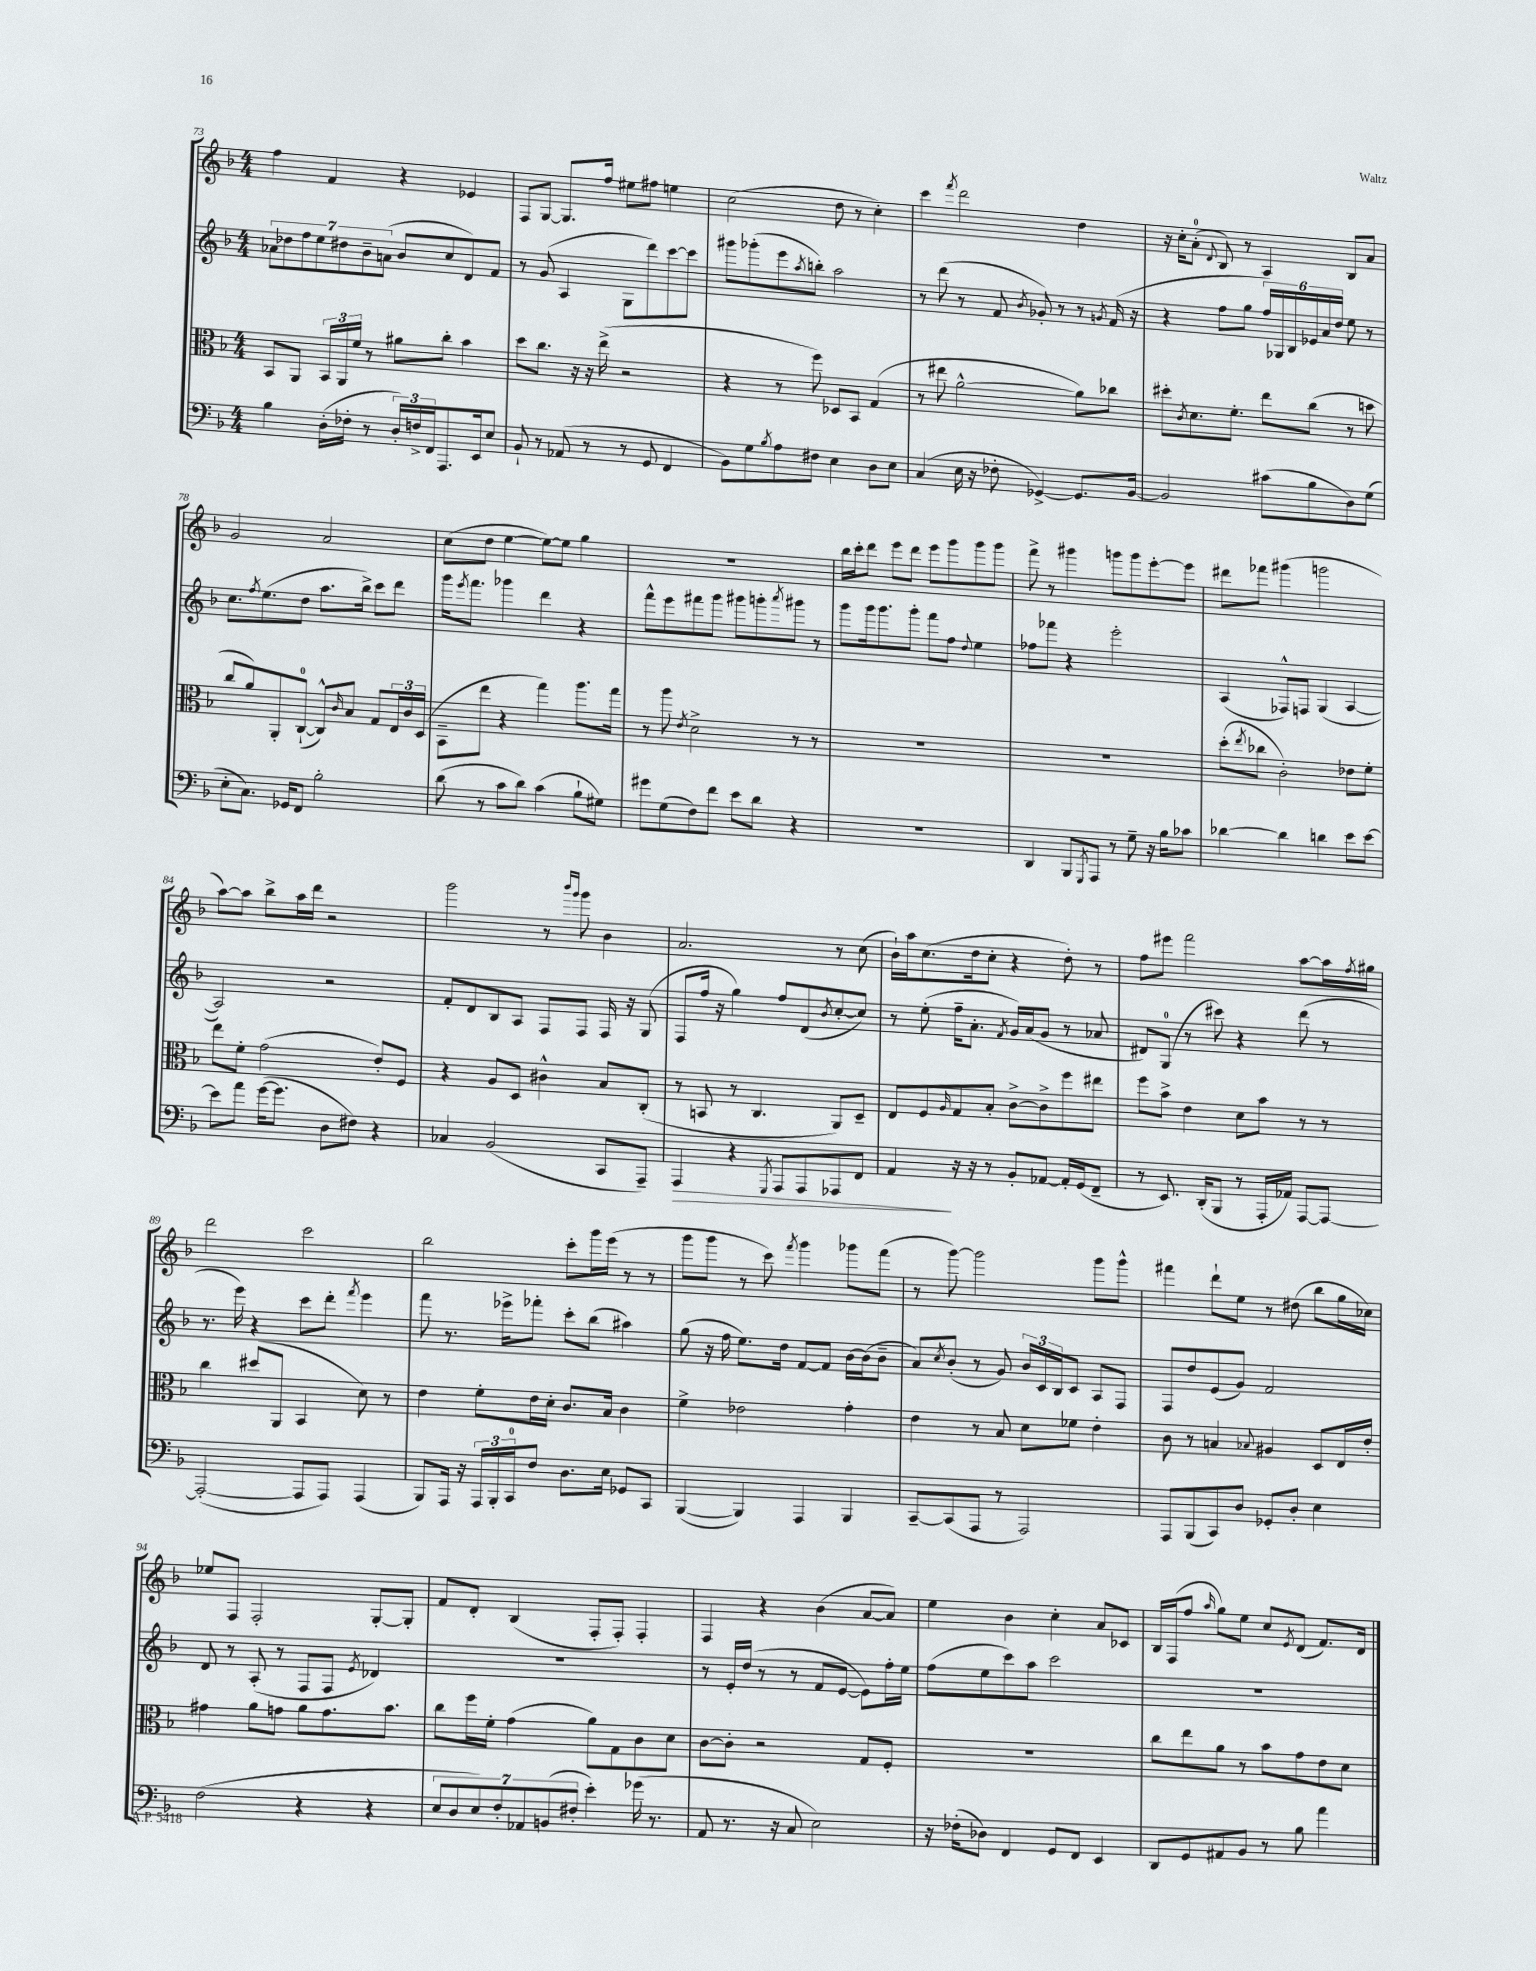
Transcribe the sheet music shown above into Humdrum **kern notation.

**kern	**kern	**kern	**kern
*staff4	*staff3	*staff2	*staff1
*clefF4	*clefC3	*clefG2	*clefG2
*k[b-]	*k[b-]	*k[b-]	*k[b-]
*M4/4	*M4/4	*M4/4	*M4/4
4B-\	8BB-/L	14a-\L	4ff\
.	.	14dd-\	.
.	8AA/J	.	.
.	.	14ff\	.
.	.	14ee\	.
(16D'\LL	24BB-/LL	.	4f/
.	.	14dd#\	.
.	24AA/	.	.
16F-'\JJ	.	.	.
.	24f/JJ	.	.
.	.	14b-~\	.
8r	8r	.	.
.	.	(14a\J	.
24D'/LL)	8a#\L	8b-/L	4r
24F^/	.	.	.
24FF/J	.	.	.
8.AAA/	8cc'\J	8cc/	.
.	4b-\	8d/)	4e-/
16EE/k	.	.	.
8E/J	.	8f/J	.
=	=	=	=
8BB-`/	8dd\L	8r	8F/L
8r	8.cc\J	(8g/	[8G/J
(8AA-/	.	4A/	8.G/]L
.	16r	.	.
8r	16r	.	.
.	(16ee^\	.	16ff/Jk
8r	2r	8G\L	8ee#\L
8GG/	.	8ddd\)	8ff#\J
4FF/	.	[8ccc\	4ee\
.	.	8ccc\]J	.
=	=	=	=
8BB-\L)	4r	8ggg#\L	(2cc\
8G\	.	(8ggg-'\	.
8qB-/	.	.	.
8A\	8r	8eee\	.
.	.	8qaa/	.
8F#\J	8ff\)	8bb'\J)	.
4E\	8D-/L	2aa\	8dd\
.	8BB-/J	.	8r
8D\L	(4G/	.	4cc'\)
8E\J	.	.	.
=	=	=	=
(4C/	8r	8r	4ccc\
.	8ee#\	(8ddd\	.
.	.	.	8qfff/
16E\	[2a^^\	8r	2ddd\
16r	.	.	.
8F-'\	.	8f/	.
.	.	8qb-/	.
[4GG-^/)	.	8g-'/)	.
.	.	8r	.
8.GG-/]L	8a\]L)	8r	4dd\
.	.	8qg/	.
.	8cc-\J	(16f/	.
[16BB-/Jk	.	16r	.
=	=	=	=
2BB-/]	8dd#'\L	4r	16r
.	.	.	16cc'\LK
.	8qc/	.	.
.	8.d\	.	(8a'\J
.	.	.	8qqd/
.	.	8ff\L	8B-/)
.	8.f'\J	.	.
.	.	8gg\J	8r
(8c#\L	8ee\L	24ff/LL)	4A/
.	.	24G-/	.
.	.	24B-/	.
8B-\	(8cc\J	24e-/	.
.	.	24a/	.
.	.	24dd/JJ	.
8D\)	8r	8ee\	8B-/L
(8G\J	8dd\	8r	8a/J
=	=	=	=
8E'\L	8cc/L	8.cc\L	2g/
8.C\J)	8a/)	.	.
.	.	8qff/	.
.	.	(8.ee\	.
.	8AA'/	.	.
16GG-/LK	.	.	.
8FF/J	([8C`/J	8dd\J	.
2B-'\	8C^^/]L)	8.aa\L	2a/
.	16qqc/	.	.
.	8B-/J	.	.
.	.	16bb-^\Jk)	.
.	8G/L	8ccc\L	.
.	24E/L	8ddd\J	.
.	24c/	.	.
.	(24D/JJ	.	.
=	=	=	=
(8d\	8BB-~\L	16ggg\LK	(8cc\L
.	.	8qeee/	.
.	.	8.fff\J	.
8r	8ee\J	.	8dd\J
8c\L	4r	4ggg-\	[4ee\
8d\J)	.	.	.
(4c\	4gg\)	4ddd\	8ee\_L)
.	.	.	8ee\]J
8B-`\L	8.aa\L	4r	4gg\
8G#\J)	.	.	.
.	16gg\Jk	.	.
=	=	=	=
8g#\L	8r	8fff^^\L	1r
(8G\	8aa\	8eee\	.
.	8qe/	.	.
8F\)	2d^\	8fff#\	.
8f\J	.	8ggg\J	.
8e\L	.	8ggg#\L	.
8d\J	.	8ggg'\	.
.	.	8qaaa/	.
4r	8r	8ggg#\J	.
.	8r	8r	.
=	=	=	=
1r	1r	8ggg\L	16bb-\LL
.	.	.	16ccc'\J
.	.	16ggg\k	8ddd\J
.	.	8.ggg\	.
.	.	.	8eee\L
.	.	8ggg'\J	8ddd\J
.	.	8fff\L	8eee\L
.	.	8ff\J	8ggg\
.	.	8qqdd/	.
.	.	4ee\	8ggg\
.	.	.	8ggg\J
=	=	=	=
4DD/	1r	8ff-\L	8fff^\
.	.	8fff-\J	8r
8BBB-/L	.	4r	4ggg#\
8qGGG/	.	.	.
8AAA/J	.	.	.
8r	.	2eee'\	8ggg\L
8G~\	.	.	8ggg\
16r	.	.	[8eee'\
16B-\LK	.	.	.
8c-\J	.	.	8eee\]J
=	=	=	=
[4d-\	(8dd'\L	(4A/	8ddd#\L
.	8qee/	.	.
.	8cc-\J	.	8fff-\J
4d-\]	2c'\)	8F-^^/L)	(4ggg#\
.	.	8F/J	.
4d\	.	(4G/	2ggg\
8e\L	8e-\L	[4A/	.
[8e\J	8f'\J	.	.
=	=	=	=
8e\]L	8ee\L	2A/])	[8aa\L)
8a\J	8f'\J	.	8aa\]J
([16g\LK	(2g\	.	8bb-^\L
8.g\]J	.	.	.
.	.	.	16aa\L
.	.	.	16ddd\JJ
8D\L	.	2r	2r
8F#\J)	.	.	.
4r	8e'/L)	.	.
.	8F/J	.	.
=	=	=	=
4C-/	4r	8f'/L	2ggg\
.	.	8d/	.
(2BB-/	8A/L	8B-/	.
.	8D/J	8A/J	.
.	4c#^^\	8F/L	8r
.	.	.	16qqbbb-/LL
.	.	.	16qqggg/JJ
.	.	8F/J	8ggg\
8CC/L	8B-/L	16F/	4b-\
.	.	16r	.
8AAA~/J)	(8C'/J	(8G/	.
=	=	=	=
4AAA/	8r	8F/L	2.a/
.	8BB/	16ff/Jk	.
.	.	16r	.
4r	8r	4gg\)	.
.	4.C/	.	.
8qGGG/	.	.	.
8AAA/L	.	8ff/L	.
8AAA/	.	(8d/	.
.	.	8qb-/	.
8AAA-/	8AA/L)	[8cc'/	8r
8FF/J	8D~/J	8cc/]J)	(8cc\
=	=	=	=
4AA/	8E/L	8r	16b-`\LL)
.	.	.	16aa\J
.	8F/	(8ee'\	(8.cc\
.	16qqA/	.	.
16r	8G/	16ff~\LK	.
16r	.	8.a'\J	16dd\k
8r	8B-'/J	.	8cc'\J
.	.	8qf/	.
8BB-'/L	[8c^\L	16g/LL)	4r
.	.	(16a/J	.
[8AA-/J	8c^\]	8g/J	.
16AA-'/]LL	8ff\	8r	8dd'\)
(16GG/J	.	.	.
8FF~/J	8ee#\J	8a-/	8r
=	=	=	=
8r	8ff\L	8d#/L)	8ff\L
8.EE/)	8b-^\J	(8G/J	8eee#\J
.	4e\	8r	2fff\
(16DD'/LK	.	.	.
8BBB-/J	.	8ccc#\)	.
8r	8d\L	4r	.
16AAA'/LL	8b-\J	.	.
16AA-/JJ)	.	.	.
[8AAA/L	8r	(8ddd\	[8aa\L
8AAA/_J	8r	8r	16aa\]L
.	.	.	8qff/
.	.	.	16gg#\JJ
=	=	=	=
(2AAA'/_	4cc\	8.r	2ddd\
.	.	16eee\)	.
.	(8dd#/L	4r	.
.	8AA/J	.	.
8AAA/]L	4BB-/	8ccc\L	2ccc\
8AAA/J)	.	8ddd'\J	.
.	.	8qfff/	.
(4AAA/	8d\)	4eee\	.
.	8r	.	.
=	=	=	=
8BBB-/L)	4e\	8fff\	2bb-\
16AAA/Jk	.	8.r	.
16r	.	.	.
24AAA/LL	8f'\L	.	.
24BBB-'/	.	.	.
.	.	16eee-^\LK	.
24CC/J	.	.	.
8F/J	16e\L	8fff-'\J	.
.	16d'\JJ	.	.
8.D\L	8.c/L	8ccc'\L	8ccc'\L
.	.	(8bb-\J	16ggg\L
16E\Jk	16B-/Jk	.	(16eee\JJ
8GG-/L	4c\	4aa#\)	8r
8CC/J	.	.	8r
=	=	=	=
([4BBB-/	4f^\	(8gg\	8ggg\L
.	.	16r	8ggg\J
.	.	16ff\	.
4BBB-/])	2e-\	8.ee\L)	8r
.	.	.	8ccc\)
.	.	16dd\Jk	.
.	.	.	8qfff/
4AAA/	.	[8f/L	4ggg\
.	.	8f/]J	.
4BBB-/	4g'\	[16b-\LL	8ggg-\L
.	.	(16b-\]J	.
.	.	8b-~\J	(8fff\J
=	=	=	=
[8CC~/L	4e\	8a/L)	8r
.	.	8qcc/	.
(8CC/]	.	(8b-'/J	[8ggg\)
8AAA/J	8r	8r	2ggg\]
8r	8B-/	8g/)	.
2AAA/)	8d\L	24b-/LL	.
.	.	24c/	.
.	.	24B-/J	.
.	8f-\J	8c/J	.
.	4e'\	8A/L	8ggg\L
.	.	8F/J	8ggg^^\J
=	=	=	=
8AAA/L	8c\	8F/L	4fff#\
(8BBB-/	8r	8dd/	.
8CC/)	4B/	(8e/	8ddd`\L
8D/J	.	8g/J)	8ee\J
.	8qqB-/	.	.
8GG-'/L	4A#/	2f/	8r
8D'/J	.	.	(8dd#\
4E\	8D/L	.	8bb-\L
.	16E/L	.	16gg\L
.	16e'/JJ	.	16cc-\JJ)
=	=	=	=
(2F\	4g#\	8d/	8ee-/L
.	.	8r	8F/J
.	8a\L	(8A'/	2F'/
.	8g\J	8r	.
4r	8a\L	8F/L	.
.	8.g\	8F/J	.
.	.	8qe/	.
4r	.	4d-/)	[8G'/L
.	8.b-\J	.	.
.	.	.	8G'/]J
=	=	=	=
14E/L	8cc\L	1r	8f/L
14D/	.	.	.
.	16ff\L	.	8d'/J
14E/)	.	.	.
.	16f'\JJ	.	.
14F'/	.	.	.
.	(4g\	.	(4B-/
14AA-/	.	.	.
(14BB/	.	.	.
14F#'/J	.	.	.
4e'\)	8a\L)	.	8F'/L
.	8G\	.	8F'/J)
(16g-\	8c\	.	4F'/
8.r	.	.	.
.	8d\J	.	.
=	=	=	=
8AA/	[8c\L	8r	4F/
8.r	8c'\]J	16e'/LL	.
.	.	(16dd/JJ	.
.	2r	8r	4r
16r	.	.	.
8C/	.	8r	.
2E\)	.	8f/L	(4b-\
.	.	[8e/J	.
.	8G/L	8e\]L)	[8a/L
.	8F'/J	16ff'\L	8a/]J)
.	.	16ee\JJ	.
=	=	=	=
16r	1r	(8ff\L	4ee\
(16F-'\LK	.	.	.
8D-\J)	.	8ee\	.
4FF/	.	8ccc\)	4b-\
.	.	8aa\J	.
8GG/L	.	2ccc\	4cc'\
8FF/J	.	.	.
4EE/	.	.	8a/L
.	.	.	8c-/J
=	=	=	=
8DD/L	8cc\L	1r	16B-/LL
.	.	.	(16F/J
8GG/	8ee\	.	8ff/J
.	.	.	16qqaa/
8AA#/	8a\J	.	8gg\L)
8BB-/J	8r	.	8ee\J
8r	8b-\L	.	8cc/L
.	.	.	8qe/
8B-\	8g\	.	(8d/J
4a\	8e\	.	8.f/L)
.	8d\J	.	.
.	.	.	16d/Jk
==	==	==	==
*-	*-	*-	*-
